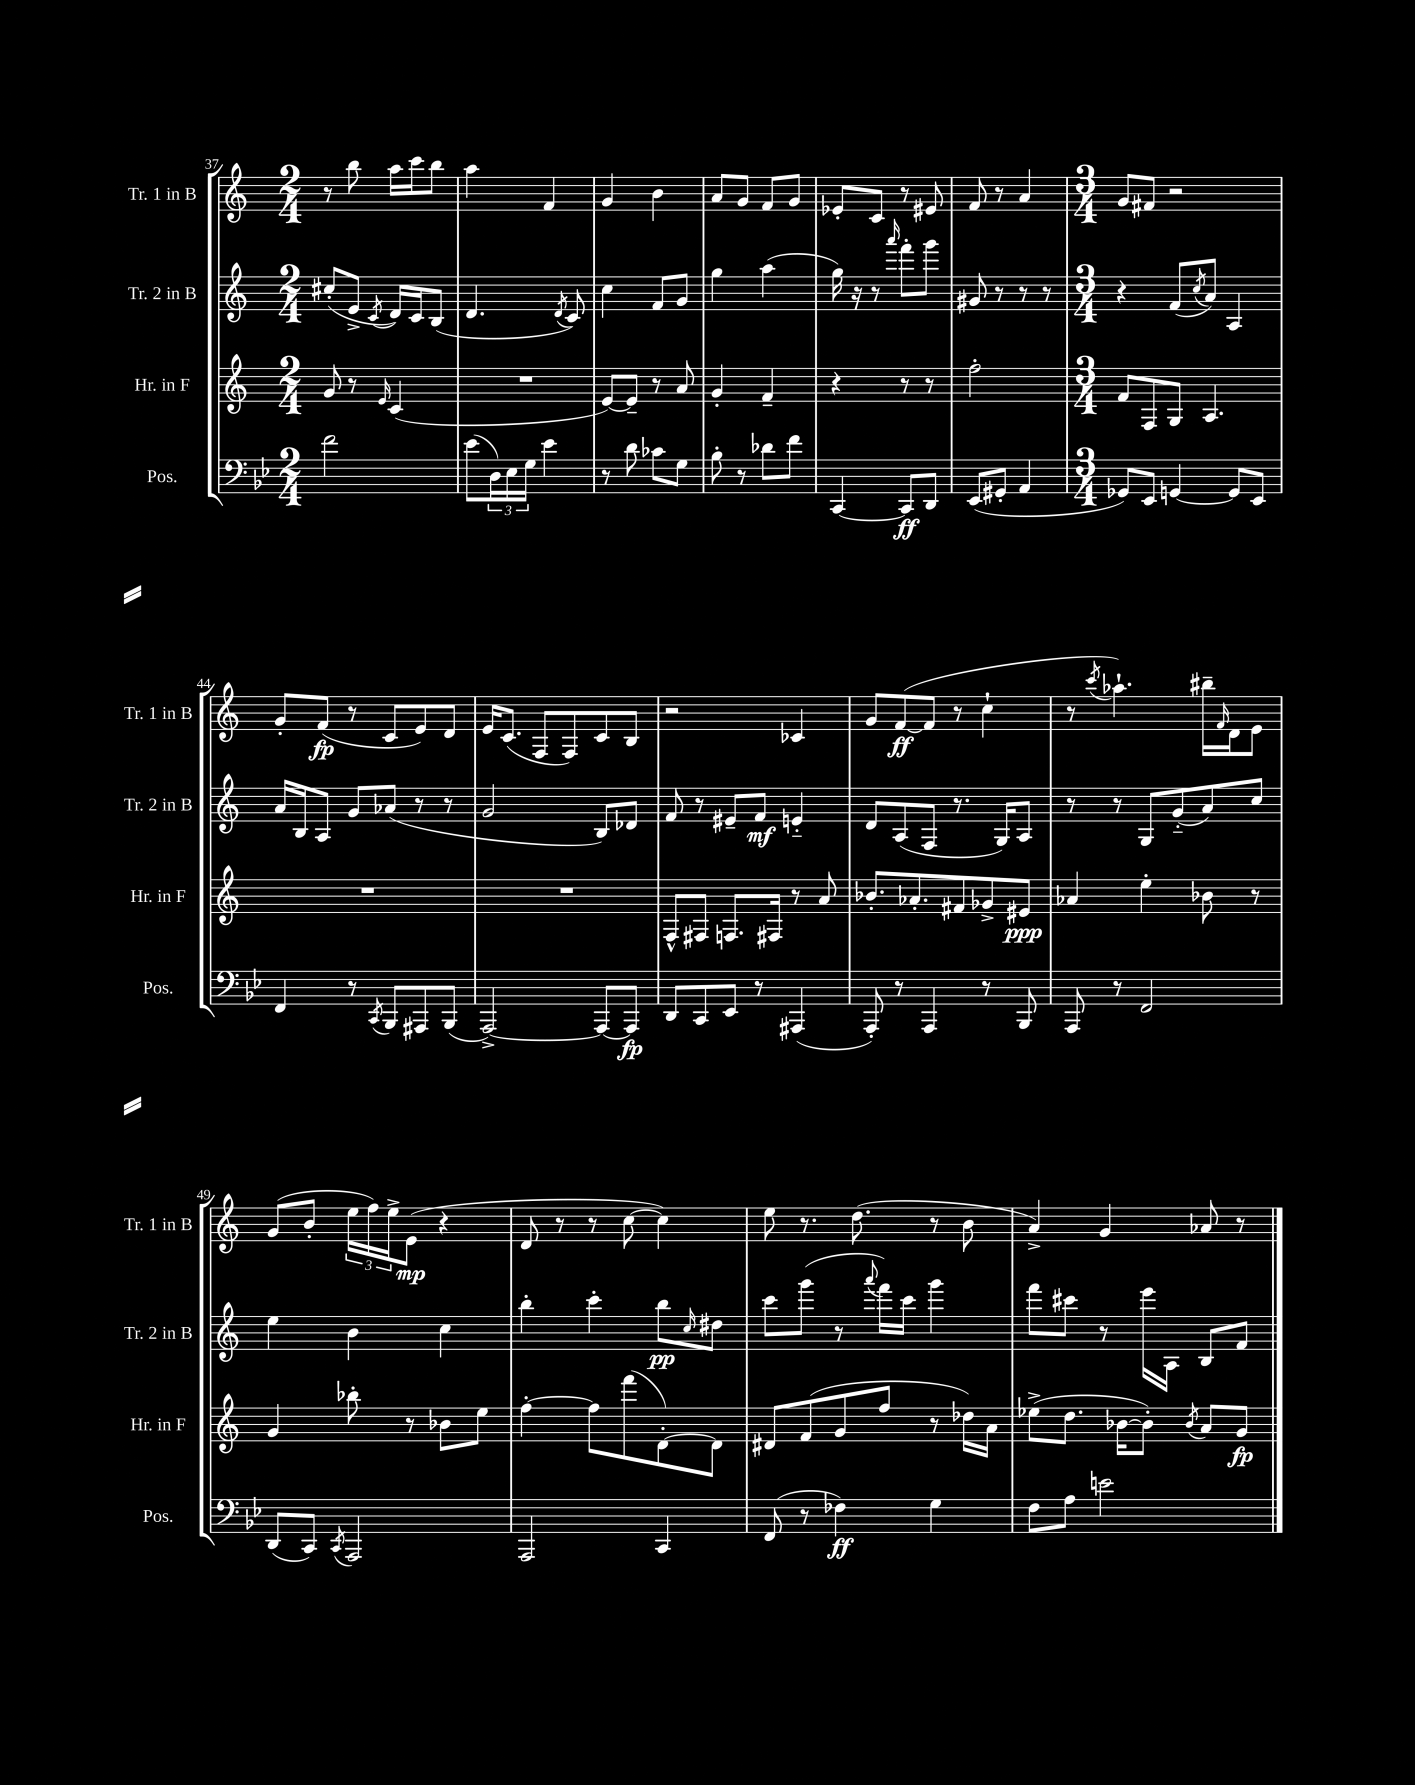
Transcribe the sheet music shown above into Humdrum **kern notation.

**kern	**kern	**kern	**kern
*staff4	*staff3	*staff2	*staff1
*clefF4	*clefG2	*clefG2	*clefG2
*k[b-e-]	*k[]	*k[]	*k[]
*M2/4	*M2/4	*M2/4	*M2/4
2f	8g	(8cc#'	8r
.	8r	8e^	8bb
.	16qqe	8qc	.
.	(4c	16d)	16aa
.	.	16c	16ccc
.	.	(8B	8bb
=	=	=	=
(8e-	2r	4.d	4aa
24D)	.	.	.
24E-	.	.	.
24G	.	.	.
4e-	.	.	4f
.	.	8qd	.
.	.	8c)	.
=	=	=	=
8r	[8e)	4cc	4g
8d	8e~]	.	.
8c-	8r	8f	4b
8G	8a	8g	.
=	=	=	=
8B-'	4g'	4gg	8a
8r	.	.	8g
8d-	4f~	(4aa	8f
8f	.	.	8g
=	=	=	=
[4CC	4r	16gg)	8e-'
.	.	16r	.
.	.	8r	8c
.	.	16qqaaa	.
8CC]	8r	8fff'	8r
8DD	8r	8ggg	8e#
=	=	=	=
(8EE-	2ff'	8g#	8f
8GG#'	.	8r	8r
4AA	.	8r	4a
.	.	8r	.
=	=	=	=
*M3/4	*M3/4	*M3/4	*M3/4
8GG-)	8f	4r	8g
8EE-	8F	.	8f#
[4GG	8G	(8f	2r
.	.	8qcc	.
.	4.A	8a)	.
8GG]	.	4A	.
8EE-	.	.	.
=	=	=	=
4FF	2.r	16a	8g'
.	.	16B	.
.	.	8A	(8f
8r	.	8g	8r
8qCC	.	.	.
8BBB-	.	(8a-	8c
8AAA#	.	8r	8e)
(8BBB-	.	8r	8d
=	=	=	=
[2AAA^)	2.r	2g	16e
.	.	.	(8.c
.	.	.	8F
.	.	.	8F)
8AAA_	.	8B)	8c
8AAA]	.	8d-	8B
=	=	=	=
8DD	8F^^	8f	2r
8CC	8F#	8r	.
8EE-	8.F	8e#~	.
8r	.	8f	.
.	16F#	.	.
(4AAA#	8r	4e'~	4c-
.	8a	.	.
=	=	=	=
8AAA')	8.b-'	8d	8g
8r	.	(8A	([8f
.	8.a-'	.	.
4AAA	.	8F	8f]
.	8f#	8.r	8r
8r	8g-^	.	4cc`
.	.	16G)	.
8BBB-	8e#	8A	.
=	=	=	=
8AAA	4a-	8r	8r
.	.	.	8qccc
8r	.	8r	4.aa-`)
2FF	4ee'	8G	.
.	.	(8g'~	.
.	8b-	8a)	16bb#~
.	.	.	16qqf
.	.	.	16d
.	8r	8cc	8e
=	=	=	=
(8DD	4g	4ee	(8g
8CC)	.	.	8b'
8qCC	.	.	.
2AAA	8bb-'	4b	24ee
.	.	.	24ff)
.	.	.	24ee^
.	8r	.	(8e
.	8b-	4cc	4r
.	8ee	.	.
=	=	=	=
2AAA	[4ff'	4bb'	8d
.	.	.	8r
.	8ff]	4ccc'	8r
.	(8fff	.	[8cc
4CC	[8d')	8bb	4cc])
.	.	16qqcc	.
.	8d]	8dd#	.
=	=	=	=
(8FF	8d#	8ccc	8ee
8r	(8f	(8ggg	8.r
4F-)	8g	8r	.
.	.	.	(8.dd
.	.	8qqaaa	.
.	8ff	16fff)	.
.	.	16ccc	.
4G	8r	4ggg	8r
.	16dd-)	.	8b
.	16a	.	.
=	=	=	=
8F	(8ee-^	8fff	4a^)
8A	8.dd	8ccc#	.
2e	.	8r	4g
.	[16b-	.	.
.	8b-'])	16eee	.
.	.	16A	.
.	8qb-	.	.
.	8a	8B	8a-
.	8g	8f	8r
==	==	==	==
*-	*-	*-	*-
